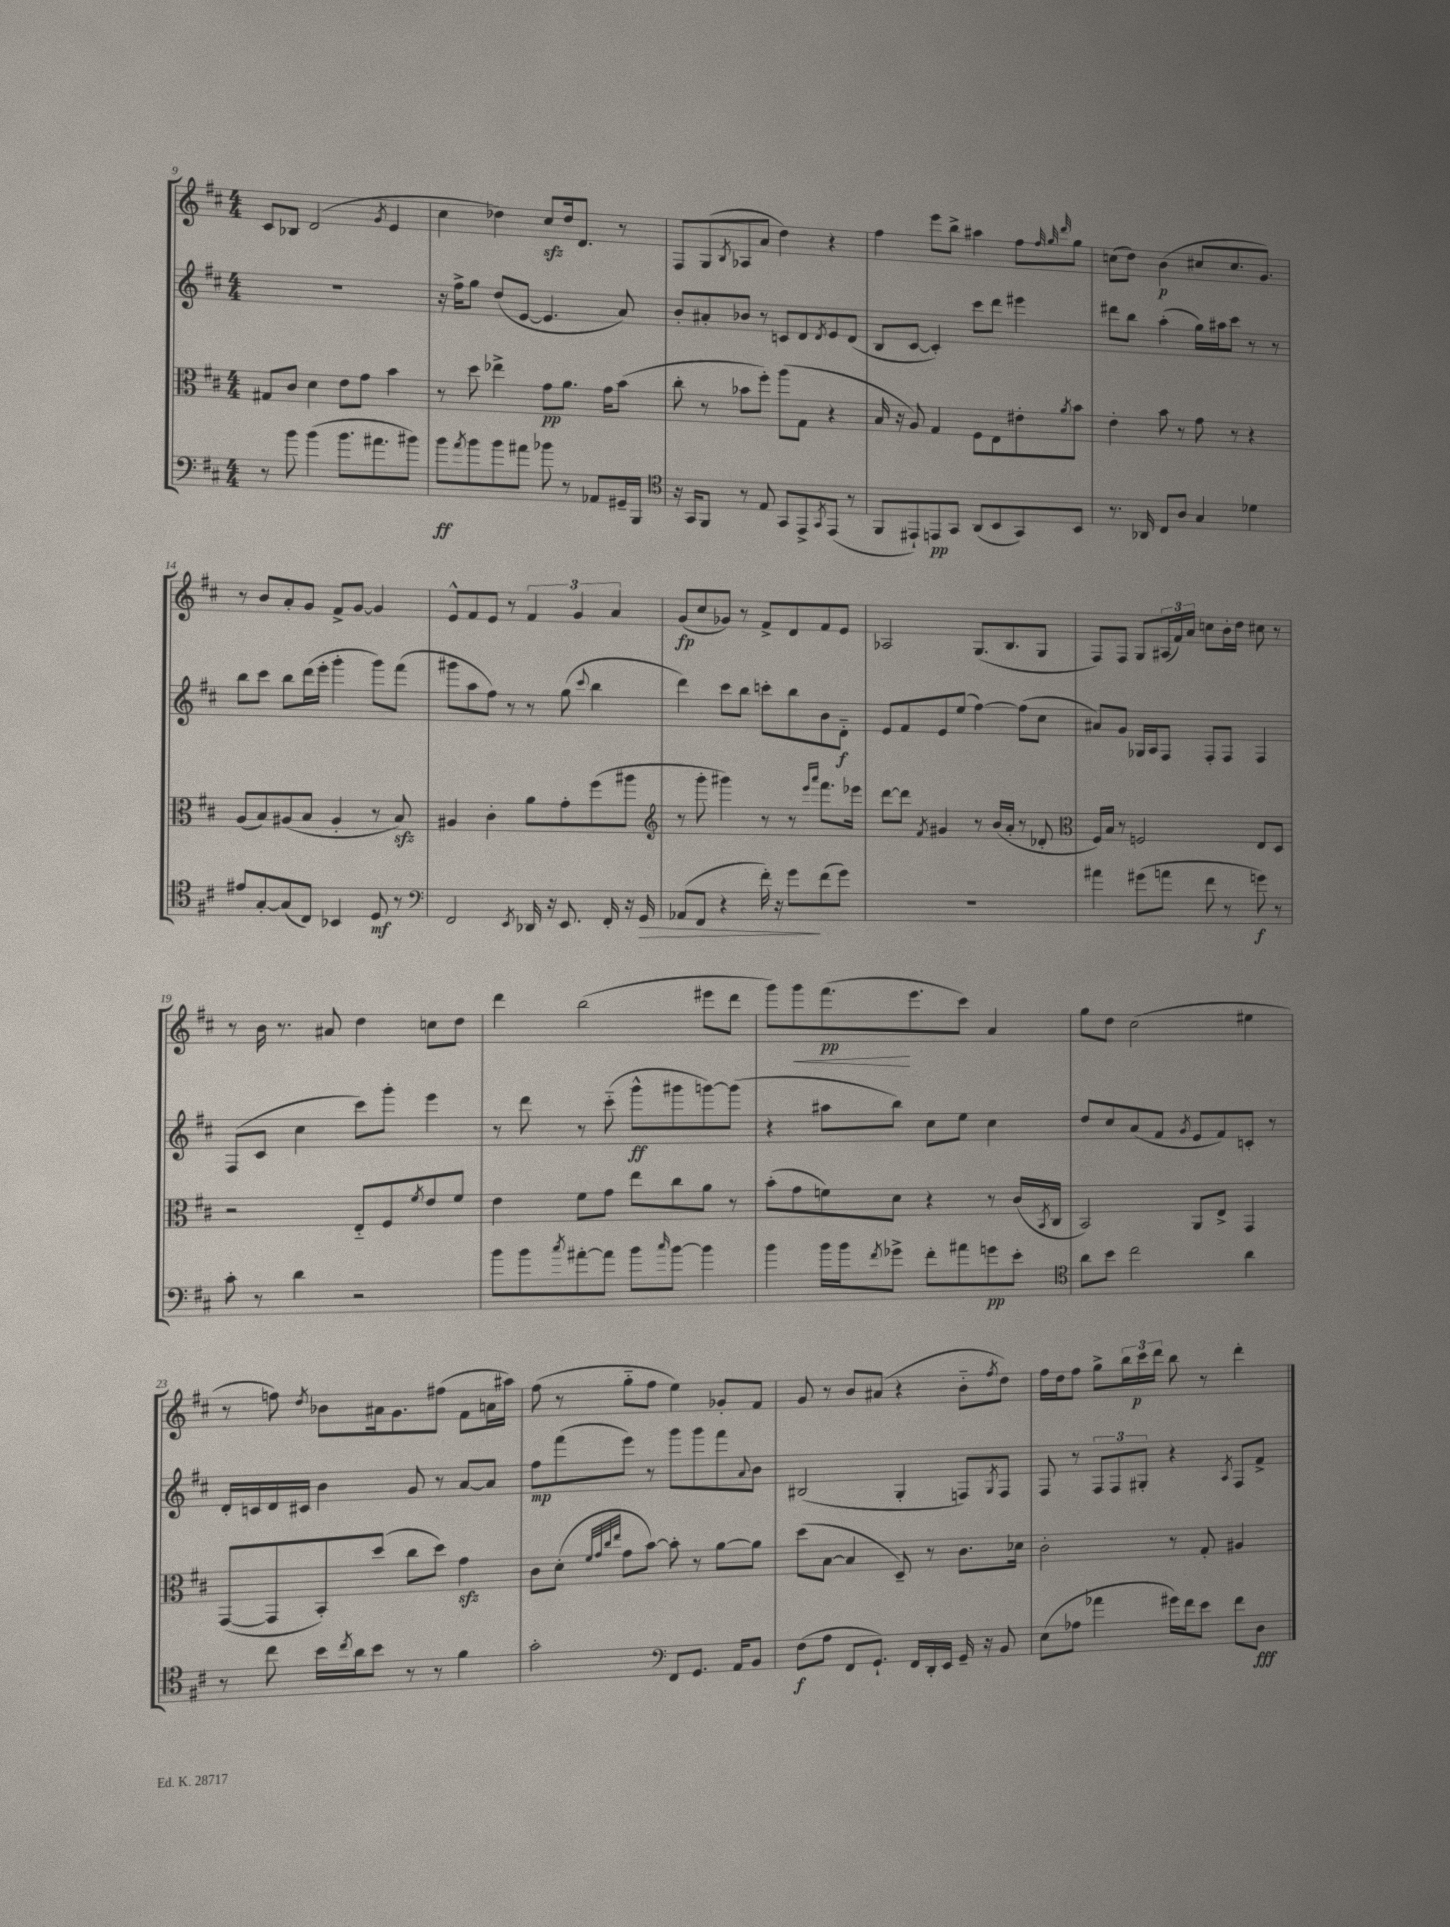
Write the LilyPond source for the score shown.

<<
\new StaffGroup <<
\new Staff = "s0" {
    \clef treble \key d \major \numericTimeSignature \time 4/4
    cis'8 bes8 d'2( \acciaccatura { g'8 } e'4 |
    cis''4 des''4) cis''8\sfz des''16 d'8. r8 |
    fis8 g8( \acciaccatura { b8 } aes8 a'8 d''4) r4 |
    fis''4 e'''8 b''8-> ais''4 fis''8 \grace { fis''32 g''32 d'''32 } g''8 |
    c''8( d''8) b'4\p( cis''8 cis''8. g'8.) |
    r8 b'8 a'8-. g'8 fis'8-> g'8~ g'4 |
    e'8-^ fis'8 e'8 r8 \tuplet 3/2 { fis'4 g'4 a'4 } |
    g'8\fp( cis''8 ges'8) r8 fis'8-> d'8 fis'8 e'8 |
    aes2 g8.( b8. g8 |
    fis8) fis8 g8 \tuplet 3/2 { ais16( fis'16) a'16 } c''8 b'16-. d''16 cis''8 r8 |
    r8 b'16 r8. ais'8 d''4 c''8 d''8 |
    d'''4 b''2( eis'''8 d'''8 |
    g'''8) g'''8\< fis'''8.\pp\!( e'''8. cis'''8) a'4 |
    g''8 d''8 cis''2( eis''4 |
    r8 f''8) \acciaccatura { d''8 } bes'8 ais'16 g'8. fis''8( fis'8 a'16 ais''16) |
    fis''8( r8 g''8-_ fis''8 e''4) ges'8-. fis'8 |
    g'8 r8 b'8 ais'8( r4 b'8-_ \acciaccatura { fis''8 } d''8) |
    fis''16 d''16 fis''8 g''8-> \tuplet 3/2 { b''16 cis'''16\p d'''16 } b''8 r8 d'''4-. \bar "|." |
}
\new Staff = "s1" {
    \clef treble \key d \major \numericTimeSignature \time 4/4
    R1 |
    r16 fis''16-> g''8 d''8( e'8~ e'4. a'8) |
    b'8-. ais'8-. bes'8 r8 c'8 d'8 \acciaccatura { d'8 } e'8 d'8( |
    b8 cis'8~ cis'4-.) cis'''8 d'''8 eis'''4 |
    dis'''8 b''8 a''4-.( g''16) ais''16 cis'''8 r8 r8 |
    b''8 cis'''8 b''8 d'''16( e'''16-. g'''4-. g'''8) fis'''8( |
    gis'''8 a''8 fis''8) r8 r8 g''8( \appoggiatura { cis'''8 } b''4 |
    d'''4) cis'''8 b''8 c'''8-. b''8 b'8 d'8-_\f |
    e'8 fis'8 e'8 e''8( fis''4~) fis''8( cis''8 |
    ais'8) g'8 ges16 a16 fis8 fis8-. fis8 fis4 |
    fis8( cis'8 cis''4 cis'''8) g'''8-. e'''4 |
    r8 d'''8 r8 cis'''8-_( g'''8-^\ff gis'''8 g'''8~) g'''8( |
    r4 ais''8 b''8) cis''8 e''8 cis''4 |
    d''8 cis''8 a'8( fis'8 \acciaccatura { g'8 } e'8 fis'8) c'8-. r8 |
    d'16-. c'16 d'16 cis'16 b'4 g'8 r8 a'8~ a'8 |
    fis''8\mp fis'''8( e'''8) r8 g'''8 g'''8 fis'''8 \appoggiatura { a'8 } b'8 |
    bis2( g4-. f8) \acciaccatura { g8 } f8 |
    fis8 r8 \tuplet 3/2 { fis8 fis8 gis8-. } r4 \acciaccatura { a8 } fis8 fis'8-> \bar "|." |
}
\new Staff = "s2" {
    \clef alto \key d \major \numericTimeSignature \time 4/4
    gis8 cis'8 d'4 e'8 g'8 b'4 |
    r8 d''8 ees''4-> g'8\pp a'8. g'16 b'8( |
    cis''8-. r8 bes'8 fis''8-.) a''8( g8 r4 |
    b16 r16 a8) g4 fis8 e8 eis'8-. \acciaccatura { a'8 } b'8 |
    e'4-. b'8 r8 g'8 r8 r4 |
    a8( b8) ais8( b8 ais4-. r8 b8\sfz) |
    ais4 cis'4-. a'8 g'8-. fis''8( ais''8 |
    \clef treble r8 g'''8-. gis'''4) r8 r8 \grace { e'''16 a'''16 } fis'''8. ees'''16 |
    d'''8~ d'''8 \acciaccatura { fis'8 } gis'4 r8 b'16( a'16-. r8 des'8-. |
    \clef alto fis16) b16 r8 f2 e8 d8 |
    r2 e8-_ fis8 \acciaccatura { fis'8 } e'8 fis'8 |
    e'4 fis'8 g'8 e''8 cis''8 a'8 r8 |
    b'8-.( g'8 f'8) d'8 r4 r8 cis'16( \acciaccatura { b,8 } cis16 |
    b,2) a,8 e8-> g,4 |
    g,8~( g,8 b,8-.) d''8( cis''8 d''8) g'4\sfz |
    cis'8 d'8-.( \grace { fis'32 g'32 cis''32 e''32 } g'8 b'8~) b'8-. r8 a'8~ a'8 |
    d''8( b8~ b4 d8--) r8 cis'8. des'16 |
    cis'2-. r8 g8-. ais4 \bar "|." |
}
\new Staff = "s3" {
    \clef bass \key d \major \numericTimeSignature \time 4/4
    r8 b'8 b'4( b'8. ais'8. bis'8) |
    b'8\ff \acciaccatura { a'8 } b'8 b'8 ais'8 bes'8 r8 aes,8 gis,16-- b,,16 |
    \clef tenor r16 g,16 fis,8 r8 e8 g,8 e,8-> \acciaccatura { g,8 } e,8( r8 |
    fis,8 eis,8-!) e,8\pp g,8 a,8( b,8 g,8) b,8 |
    r8. aes,16 cis8 a8 g4 des'4 |
    eis'8 g8~-. g8( cis8) bes,4 d8\mf r8 |
    \clef bass fis,2 \acciaccatura { e,8 } des,16 r16 e,8. fis,16-. r16 g,16\> |
    aes,8( fis,8 r4 fis'16-.) r16 g'8\! fis'8( g'8) |
    R1 |
    ais'4 gis'8( a'8 fis'8 r8 g'8\f) r8 |
    cis'8-. r8 d'4 r2 |
    b'8 b'8 \acciaccatura { cis''8 } ais'8~-. ais'8 b'8 \grace { cis''16 } b'8~ b'4 |
    b'4 b'16 b'16 \acciaccatura { fis'8 } ges'8-> fis'8-. ais'8 g'8\pp e'8-. |
    \clef tenor a'8 b'8 cis''2 a'4 |
    r8 cis''8 b'16 \acciaccatura { cis''8 } a'16 b'8 r8 r8 fis'4 |
    g'2-. \clef bass fis,8 g,8. a,16 b,8 |
    fis8\f( a8 fis,8 g,8.-!) fis,16 d,16-. e,16 g,16-- r16 b,8 |
    e8( aes8 aes'4 gis'16) fis'16 e'8 fis'8 d8\fff \bar "|." |
}
>>
>>
\layout { \context { \Score currentBarNumber = #9 } }
